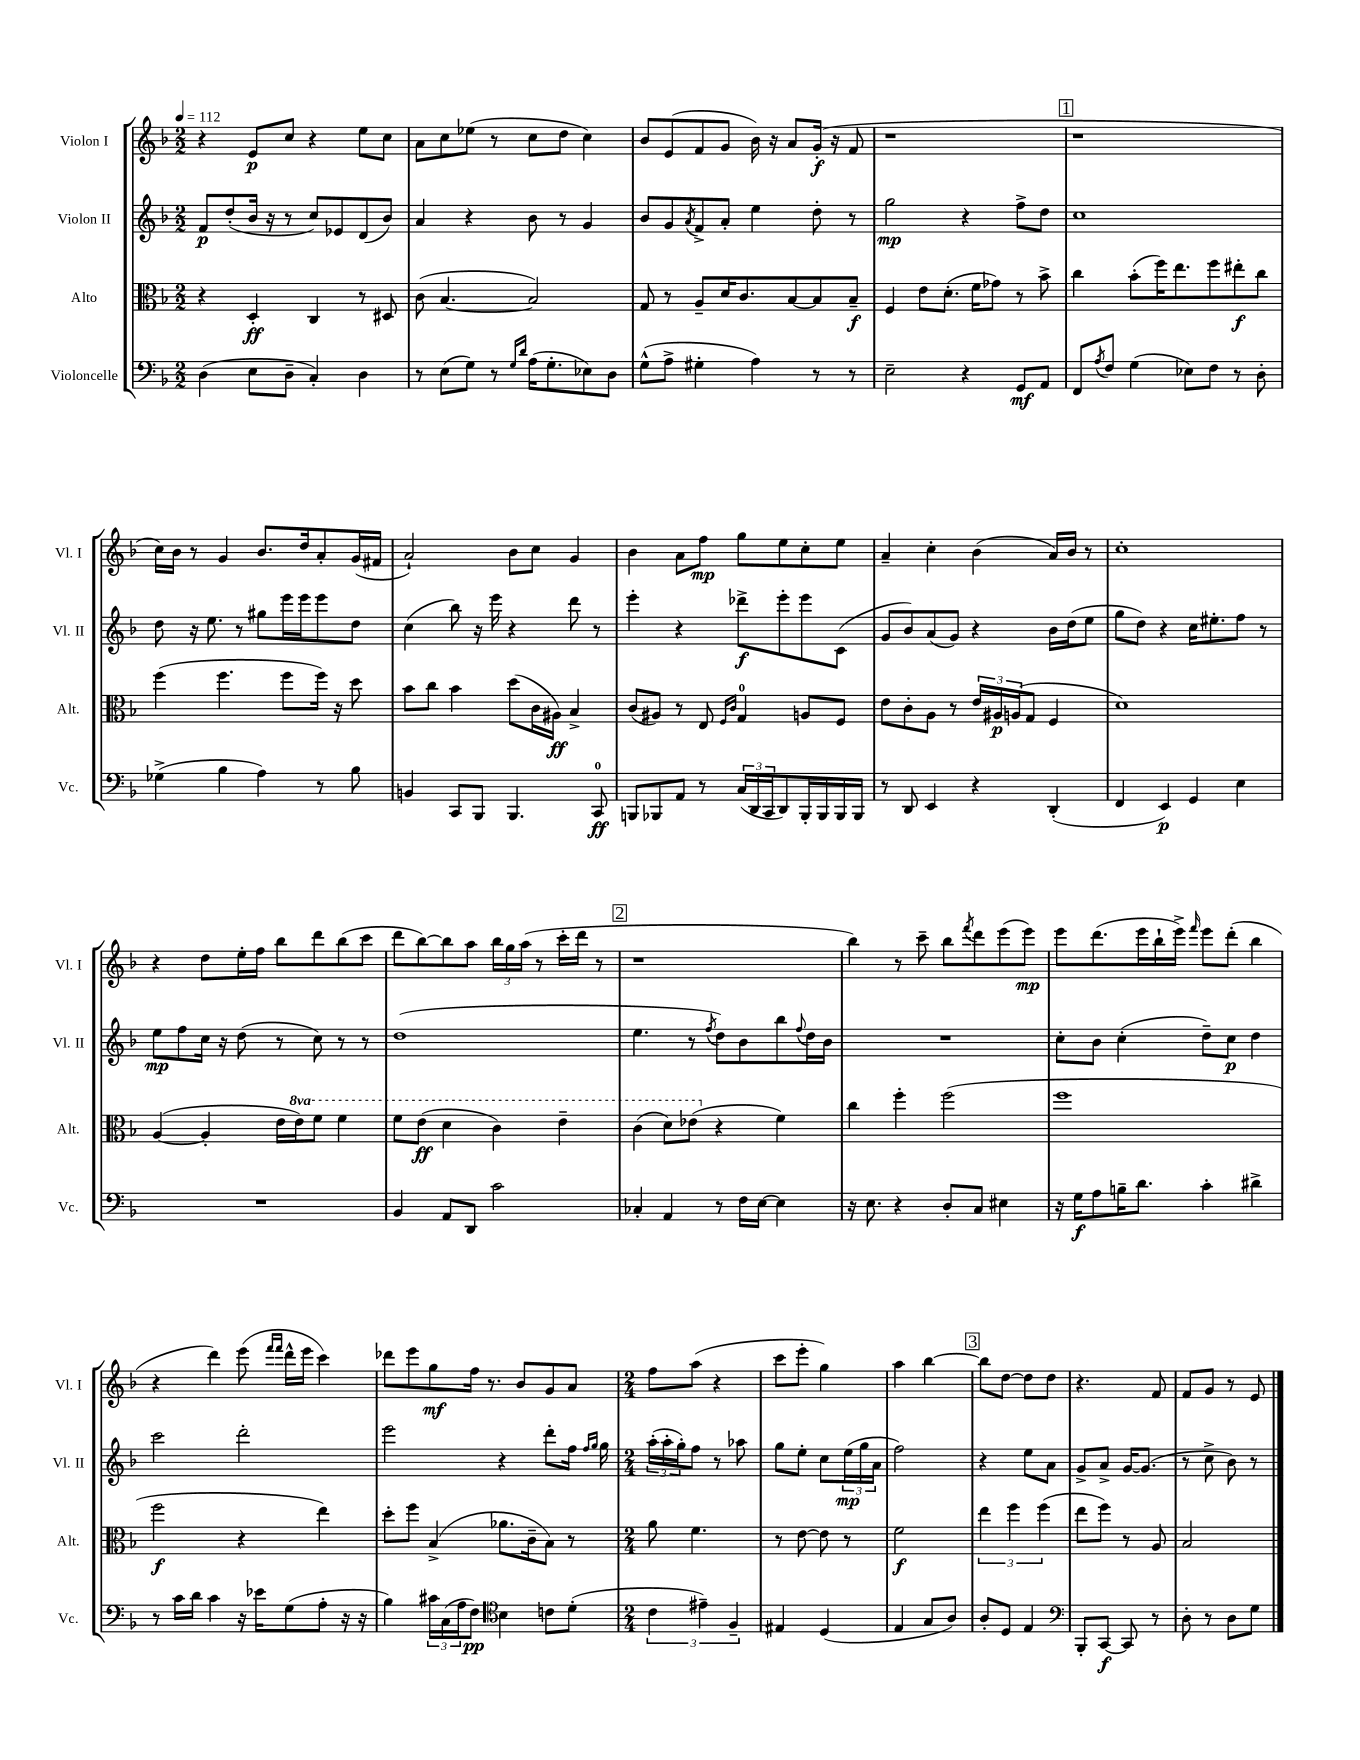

**kern	**kern	**kern	**kern
*staff4	*staff3	*staff2	*staff1
*clefF4	*clefC3	*clefG2	*clefG2
*k[b-]	*k[b-]	*k[b-]	*k[b-]
*M2/2	*M2/2	*M2/2	*M2/2
*MM112	*MM112	*MM112	*MM112
(4D	4r	8f	4r
.	.	(8dd'	.
8E	4D'	16b-	8e
.	.	16r	.
8D~	.	8r	8cc
4C')	4C	8cc)	4r
.	.	8e-	.
4D	8r	(8d	8ee
.	8D#	8b-)	8cc
=	=	=	=
8r	(8c	4a	8a
(8E	[4.B-	.	8cc
8G)	.	4r	(8ee-
8r	.	.	8r
16qqG	.	.	.
16qqd	.	.	.
(16A	2B-])	8b-	8cc
8.G'	.	.	.
.	.	8r	8dd
8E-)	.	4g	4cc)
8D	.	.	.
=	=	=	=
(8G^^	8G	8b-	8b-
8A^	8r	8g	(8e
.	.	8qa	.
4G#'	8A~	8f^	8f
.	16d	8a'	8g
.	8.c	.	.
4A)	.	4ee	16b-)
.	.	.	16r
.	[8B-	.	8a
8r	8B-]	8dd'	(16g'
.	.	.	16r
8r	8B-~	8r	8f
=	=	=	=
2E~	4F	2gg	1r
.	8e	.	.
.	(8.d'	.	.
4r	.	4r	.
.	16f	.	.
.	8g-)	.	.
8GG	8r	8ff^	.
8AA	8b-^	8dd	.
=	=	=	=
8FF	4cc	1cc	1r
8qA	.	.	.
8F	.	.	.
(4G	(8b-'	.	.
.	16ff)	.	.
.	8.ee	.	.
8E-)	.	.	.
8F	8ff	.	.
8r	8ee#'	.	.
8D'	8cc	.	.
=	=	=	=
(4G-^	(4ff	8dd	16cc)
.	.	.	16b-
.	.	16r	8r
.	.	8.ee	.
4B-	4.ff	.	4g
.	.	8r	.
4A)	.	8gg#	8.b-
.	8ff	16eee	.
.	.	16eee	16dd
8r	16ff)	8eee	8a'
.	16r	.	.
8B-	8dd	8dd	(16g
.	.	.	16f#
=	=	=	=
4BB	8b-	(4cc	2a`)
.	8cc	.	.
8CC	4b-	8bb-)	.
8BBB-	.	16r	.
.	.	16eee	.
4.BBB-	(8dd	4r	8b-
.	16c	.	8cc
.	16A#)	.	.
.	4B-^	8ddd	4g
8CC	.	8r	.
=	=	=	=
8BBB	(8c	4eee'	4b-
8BBB-	8A#)	.	.
8AA	8r	4r	8a
8r	8E	.	8ff
.	16qqF	.	.
.	16qqc	.	.
(24C	4G	8ddd-^	8gg
24DD	.	.	.
24CC	.	.	.
8DD)	.	8eee'	8ee
16BBB-'	8A	8eee	8cc'
16BBB-	.	.	.
16BBB-	8F	(8c	8ee
16BBB-	.	.	.
=	=	=	=
8r	8e	8g	4a~
8DD	8c'	8b-)	.
4EE	8A	(8a	4cc'
.	8r	8g)	.
4r	24e	4r	(4b-
.	24A#	.	.
.	(24A	.	.
.	8G	.	.
(4DD'	4F	16b-	16a)
.	.	(16dd	16b-
.	.	8ee	8r
=	=	=	=
4FF	1d)	8gg	1cc'
.	.	8dd)	.
4EE)	.	4r	.
4GG	.	16cc	.
.	.	8.ee#'	.
4E	.	8ff	.
.	.	8r	.
=	=	=	=
1r	([4A	8ee	4r
.	.	8ff	.
.	4A']	16cc	8dd
.	.	16r	.
.	.	(8dd	16ee'
.	.	.	16ff
.	16e	8r	8bb-
.	16ee)	.	.
.	8ff	8cc)	8ddd
.	4ff	8r	(8bb-
.	.	8r	8ccc
=	=	=	=
4BB-	8ff	(1dd	8ddd
.	(8ee	.	[8bb-)
8AA	4dd	.	8bb-]
8DD	.	.	8aa
2c	4cc)	.	24bb-
.	.	.	24gg
.	.	.	(24aa
.	.	.	8r
.	4ee~	.	16ccc'
.	.	.	16ddd
.	.	.	8r
=	=	=	=
4C-'	(4cc	4.ee	1r
4AA	8dd)	.	.
.	(8ee-	8r	.
.	.	8qff	.
8r	4r	8dd)	.
16F	.	8b-	.
[16E	.	.	.
4E]	4f)	8bb-	.
.	.	8qqff	.
.	.	16dd	.
.	.	16b-	.
=	=	=	=
16r	4cc	1r	4bb-)
8.E	.	.	.
4r	4ff'	.	8r
.	.	.	8ccc~
8D'	(2ff	.	8bb-
.	.	.	8qfff
8C	.	.	8ddd
4E#	.	.	(8eee
.	.	.	8eee)
=	=	=	=
16r	1ff	8cc'	8eee
16G	.	.	.
8A	.	8b-	(8.ddd
16B~	.	(4cc'	.
8.d	.	.	16eee
.	.	.	16bb-`
.	.	.	16eee^)
.	.	.	16qqfff
4c'	.	8dd~)	8eee
.	.	8cc	(8ddd'
4d#^	.	4dd	4bb-
=	=	=	=
8r	2ff	2ccc	4r
16c	.	.	.
16d	.	.	.
4c	.	.	4ddd)
16r	4r	2ddd'	(8eee
16e-	.	.	.
.	.	.	16qqfff
.	.	.	16qqfff
(8G	.	.	16ddd^^
.	.	.	16eee
8A'	4ee)	.	4ccc)
16r	.	.	.
16r	.	.	.
=	=	=	=
4B-)	8dd'	2eee	8ddd-
.	8ff	.	8eee
24c#	(4B-^	.	8gg
(24C	.	.	.
24A	.	.	.
8F)	.	.	16ff
.	.	.	8.r
*clefC4	*	*	*
4B-	8.a-	4r	.
.	.	.	8b-
.	16c~	.	.
8c	8B-)	8ddd'	8g
(8d'	8r	16ff	8a
.	.	16qqff	.
.	.	16qqgg	.
.	.	16gg	.
=	=	=	=
*M2/4	*M2/4	*M2/4	*M2/4
6c	8a	(24aa'	8ff
.	.	24aa'	.
.	.	24gg')	.
.	4.f	8ff	(8aa
6e#~)	.	.	.
.	.	8r	4r
6F~	.	.	.
.	.	8aa-	.
=	=	=	=
4E#	8r	8gg	8ccc
.	[8e	8ee'	8eee'
(4D	8e]	8cc	4gg)
.	8r	(24ee	.
.	.	24gg	.
.	.	24a	.
=	=	=	=
4E	2f	2ff)	4aa
8G	.	.	[4bb-
8A)	.	.	.
=	=	=	=
8A'	6ee	4r	8bb-]
8D	.	.	[8dd
.	6ff	.	.
4E	.	8ee	8dd]
.	(6ff	.	.
.	.	8a	8dd
=	=	=	=
*clefF4	*	*	*
8BBB-'	8ee	8g^	4.r
[8CC	8ff)	8a^	.
8CC]	8r	[16g	.
.	.	(8.g]	.
8r	8A	.	8f
=	=	=	=
8D'	2B-	8r	8f
8r	.	8cc^	8g
8D	.	8b-)	8r
8G	.	8r	8e
==	==	==	==
*-	*-	*-	*-
